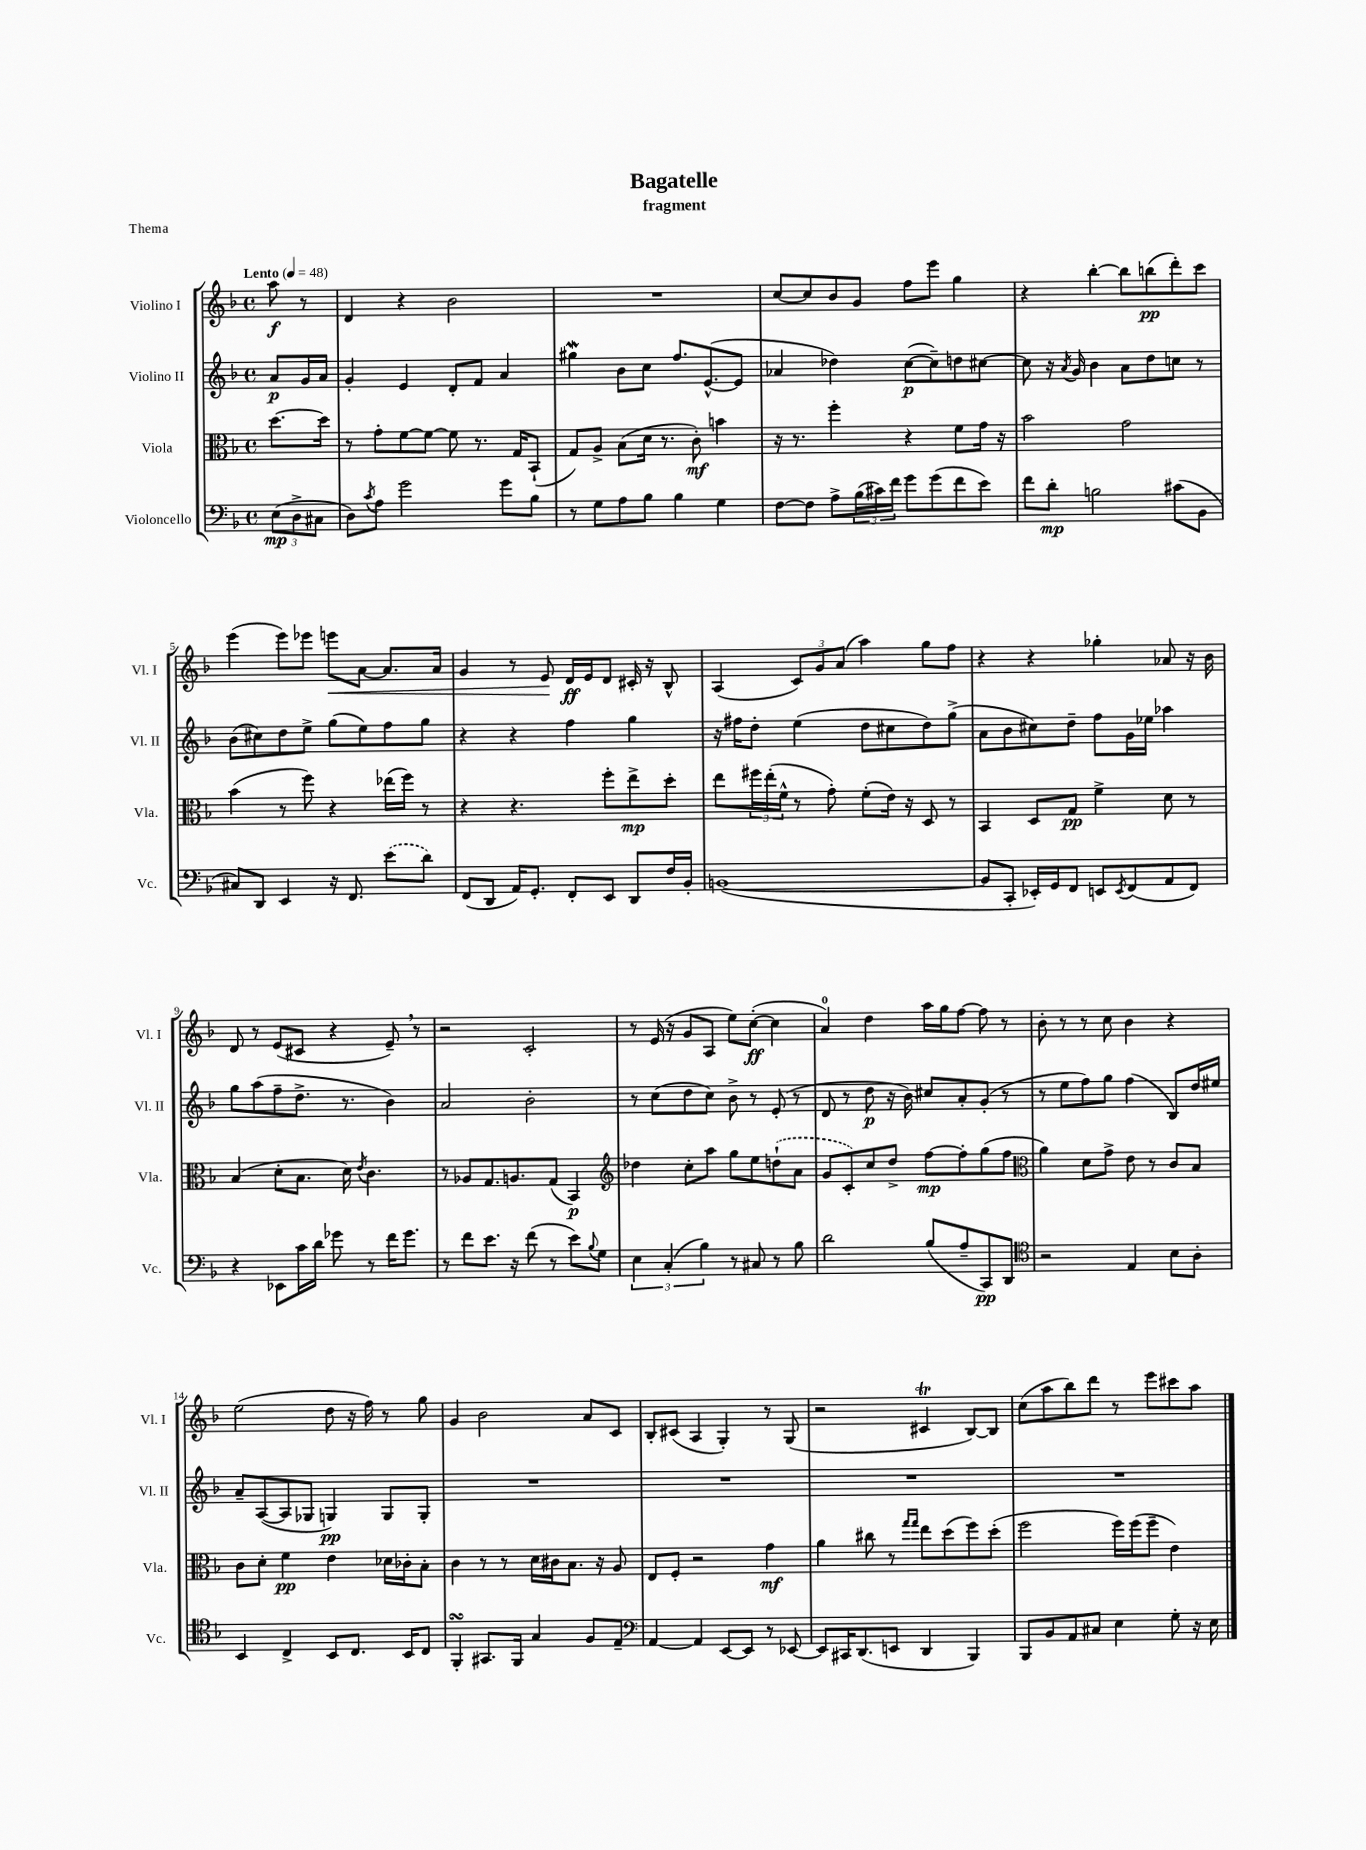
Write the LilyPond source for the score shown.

\header { title = "Bagatelle" subtitle = "fragment" piece = "Thema" }
<<
\new StaffGroup <<
\new Staff = "s0" \with { instrumentName = "Violino I" shortInstrumentName = "Vl. I" } {
    \clef treble \key f \major \defaultTimeSignature \time 4/4 \partial 4 \tempo "Lento" 4 = 48
    a''8\f r8 |
    d'4 r4 bes'2 |
    R1 |
    c''8~ c''8 bes'8 g'8 f''8 e'''8 g''4 |
    r4 bes''4~-. bes''8 b''8\pp( d'''8-.) c'''8 |
    e'''4( e'''8) ees'''8 e'''8\< a'8~ a'8. a'16 |
    g'4 r8 e'8\! d'16\ff e'16 d'8 cis'16-. r16 bes8-^ |
    a4( \tuplet 3/2 { c'8) g'8 a'8( } a''4) g''8 f''8 |
    r4 r4 ges''4-. aes'8 r16 bes'16 |
    d'8 r8 e'8( cis'8 r4 e'8--) \breathe r8 |
    r2 c'2-. |
    r8 e'16( r16 g'8 a8 e''8) c''8~-.\ff( c''4 |
    a'4-0) d''4 a''16 g''16 f''8~ f''8 r8 |
    bes'8-. r8 r8 c''8 bes'4 r4 |
    e''2( d''8 r16 f''16) r8 g''8 |
    g'4 bes'2 a'8 c'8 |
    bes8-. cis'8( a4 g4-.) r8 g8( |
    r2 cis'4\trill bes8~) bes8 |
    c''8( a''8 bes''8) d'''8 r8 e'''8 cis'''8 a''8 \bar "|." |
}
\new Staff = "s1" \with { instrumentName = "Violino II" shortInstrumentName = "Vl. II" } {
    \clef treble \key f \major \defaultTimeSignature \time 4/4 \partial 4
    a'8\p g'16 a'16 |
    g'4-. e'4 d'8-. f'8 a'4 |
    gis''4\mordent bes'8 c''8 f''8. e'8.~-^( e'8 |
    aes'4 des''4) c''8~\p( c''8--) d''8 cis''8~ |
    cis''8 r16 \acciaccatura { a'8 } g'16 bes'4 a'8 d''8 c''8 r8 |
    bes'8( cis''8) d''8 e''8-> g''8( e''8) f''8 g''8 |
    r4 r4 f''4 g''4 |
    r16 fis''16 d''8-. e''4( d''8 cis''8 d''8) g''8->( |
    a'8 bes'8 cis''8) d''8-- f''8 g'16 ees''16 aes''4 |
    g''8 a''8( f''8-- d''8.-> r8. bes'4) |
    a'2 bes'2-. |
    r8 c''8( d''8 c''8) bes'8-> r8 e'8-.( r8 |
    d'8 r8 d''8\p r16 bes'16) cis''8 a'8-. g'8-.( r8 |
    r8 e''8 f''8) g''8 f''4( bes8) d''16 eis''16 |
    a'8-- a8~( a8 ges8 g4\pp) g8 g8-. |
    R1 |
    R1 |
    R1 |
    R1 \bar "|." |
}
\new Staff = "s2" \with { instrumentName = "Viola" shortInstrumentName = "Vla." } {
    \clef alto \key f \major \defaultTimeSignature \time 4/4 \partial 4
    d''8.~ d''16 |
    r8 g'8-. f'8~ f'8~ f'8 r8. g16 bes,8-!( |
    g8) a8-> bes8( d'16 r8. c'8-.\mf) b'4 |
    r16 r8. f''4-. r4 f'8 g'16 r16 |
    bes'2 g'2 |
    bes'4( r8 f''8) r4 ees''16( f''16) r8 |
    r4 r4. f''8-. e''8->\mp d''8-. |
    e''8 \tuplet 3/2 { fis''16 e''16-.( f'16-^ } r8 g'8-.) f'8-.( e'16) r16 d8 r8 |
    bes,4 d8 g8\pp f'4-> d'8 r8 |
    bes4( d'8-. bes8. d'16) \acciaccatura { e'8 } c'4. |
    r8 aes8 g8. a8. g8( bes,4\p) |
    \clef treble des''4 c''8-. a''8 g''8 e''8 \once \slurDashed d''8-!( a'8 |
    g'8 c'8-.) c''8 d''8-> f''8~\mp f''8-. g''8( f''8 |
    \clef alto a'4) d'8 g'8-> e'8 r8 c'8 bes8 |
    c'8 d'8-. f'4\pp e'4 des'16 ces'16-. bes8-. |
    c'4 r8 r8 d'16 cis'16 bes8. r16 a8 |
    e8 f8-. r2 g'4\mf |
    a'4 cis''8 r8 \grace { g''16 g''16 } e''8 d''8( f''8) d''8-.( |
    f''2 f''16) f''16( f''8-- e'4) \bar "|." |
}
\new Staff = "s3" \with { instrumentName = "Violoncello" shortInstrumentName = "Vc." } {
    \clef bass \key f \major \defaultTimeSignature \time 4/4 \partial 4
    \tuplet 3/2 { e8\mp( d8-> cis8 } |
    d8) \acciaccatura { c'8 } a8 g'2 g'8 bes8 |
    r8 g8 a8 bes8 bes4 g4 |
    f8~ f8 a8-> \tuplet 3/2 { bes16( cis'16) f'16 } g'8 g'8( f'8 e'8) |
    f'8 d'8-.\mp b2 cis'8( bes,8 |
    cis8) d,8 e,4 r16 f,8. \once \slurDashed e'8( d'8) |
    f,8( d,8 a,16) g,8.-. f,8-. e,8 d,8 f16 bes,16-. |
    b,1~( |
    b,8 c,8-. ees,16-.) g,16 f,8 e,8 \acciaccatura { e,8 } f,8( a,8 f,8) |
    r4 ees,8 c'16 d'16 ges'8 r8 f'16 ges'8. |
    r8 f'8 e'8. r16 f'8( r8 e'8) \appoggiatura { bes8 } g8 |
    \tuplet 3/2 { e4 c4-.( bes4) } r8 cis8 r8 bes8 |
    d'2 bes8( a8-- c,8\pp) d,8 |
    \clef tenor r2 e4 bes8 a8-. |
    bes,4 c4-> bes,8 c8. bes,16 c8 |
    f,4-.\turn gis,8. f,16 g4 f8 e8-- |
    \clef bass a,4~ a,4 e,8~ e,8 r8 ees,8~ |
    ees,8 cis,16 d,8.( e,8 d,4 bes,,4) |
    bes,,8 bes,8 a,8 cis8 e4 g8-. r16 e16 \bar "|." |
}
>>
>>
